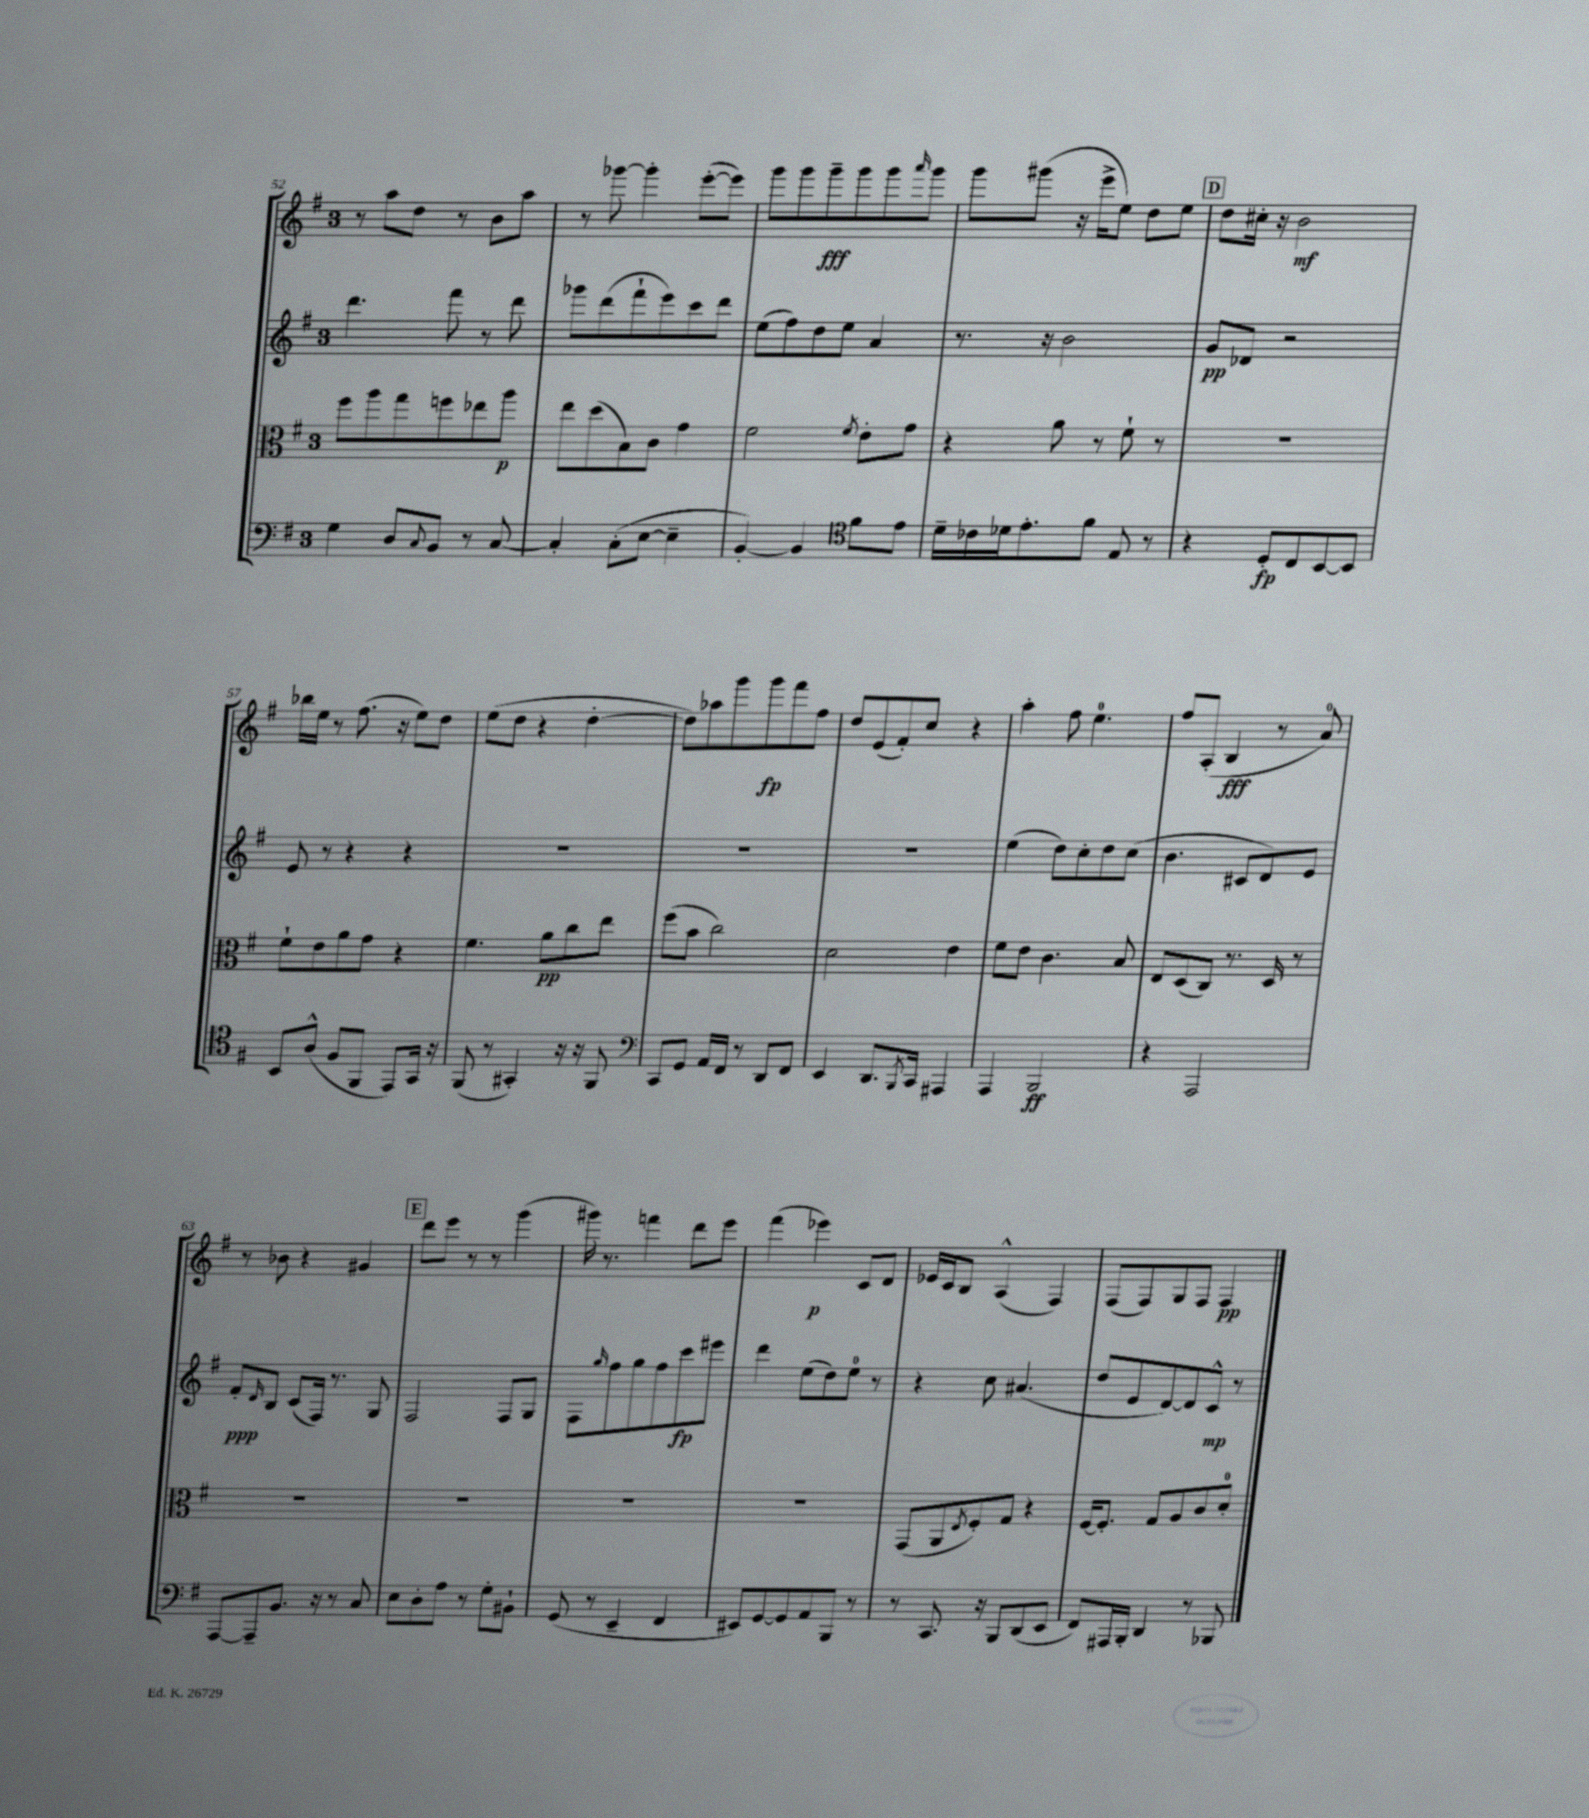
<<
\new StaffGroup <<
\new Staff = "s0" {
    \clef treble \key g \major \once \override Staff.TimeSignature.style = #'single-digit \time 3/4
    r8 a''8 d''8 r8 b'8 a''8 |
    r8 ges'''8~ ges'''4-. e'''8~-.( e'''8) |
    g'''8 g'''8 g'''8--\fff g'''8 g'''8 \grace { a'''16 } g'''8 |
    g'''8 gis'''8( r16 e'''16-> e''8) d''8 e''8 |
    \mark \markup { \box "D" } d''8 cis''16-. r16 b'2\mf |
    bes''16 e''16 r8 fis''8.( r16 e''8) d''8 |
    e''8( d''8 r4 d''4~-. |
    d''8) aes''8 g'''8 g'''8\fp fis'''8 fis''8 |
    d''8 e'8( fis'8-.) c''8 r4 |
    a''4-. fis''8 e''4.-0 |
    fis''8 a8-.( b4\fff r8 a'8-0) |
    r8 bes'8 r4 gis'4 |
    \mark \markup { \box "E" } d'''8 e'''8 r8 r8 g'''4( |
    gis'''16) r8. f'''4 d'''8 e'''8 |
    fis'''4( ees'''4\p) c'8 d'8 |
    ees'16 c'16 b8 a4-^( fis4) |
    fis8( fis8) g8 fis8 fis4\pp \bar "|." |
}
\new Staff = "s1" {
    \clef treble \key g \major \once \override Staff.TimeSignature.style = #'single-digit \time 3/4
    d'''4. fis'''8 r8 d'''8 |
    ges'''8 d'''8( fis'''8-! e'''8) c'''8 d'''8 |
    e''8( fis''8) d''8 e''8 a'4 |
    r8. r16 b'2 |
    \mark \markup { \box "D" } g'8\pp des'8 r2 |
    e'8 r8 r4 r4 |
    R2. |
    R2. |
    R2. |
    e''4( d''8) c''8-. d''8 c''8( |
    b'4. cis'8 d'8) e'8 |
    fis'8-.\ppp \grace { d'16 } b8 c'8( fis16) r8. g8 |
    \mark \markup { \box "E" } fis2 fis8 g8 |
    fis8 \grace { g''16 } fis''8 g''8 fis''8 c'''8\fp eis'''8 |
    d'''4 e''8( d''8) e''8-0 r8 |
    r4 c''8 ais'4.( |
    d''8 e'8 d'8~) d'8 c'8-^\mp r8 \bar "|." |
}
\new Staff = "s2" {
    \clef alto \key g \major \once \override Staff.TimeSignature.style = #'single-digit \time 3/4
    fis''8 a''8 g''8 f''8 ees''8 a''8\p |
    e''8 d''8( b8) c'8 g'4 |
    fis'2 \acciaccatura { fis'8 } e'8-. g'8 |
    r4 a'8 r8 fis'8-! r8 |
    \mark \markup { \box "D" } R2. |
    fis'8-! e'8 a'8 g'8 r4 |
    fis'4. a'8\pp c''8 e''8 |
    fis''8( b'8 c''2) |
    d'2 e'4 |
    fis'8 e'8 c'4. b8 |
    e8 d8( c8) r8. d16 r8 |
    R2. |
    \mark \markup { \box "E" } R2. |
    R2. |
    R2. |
    g,8( a,8 \acciaccatura { e8 } fis8-.) g8 r4 |
    fis16~ fis8.-. g8 a8 c'8 d'8-0-. \bar "|." |
}
\new Staff = "s3" {
    \clef bass \key g \major \once \override Staff.TimeSignature.style = #'single-digit \time 3/4
    g4 d8 \appoggiatura { c8 } b,8 r8 c8~ |
    c4-. c8-.( e8~ e4-- |
    b,4~-.) b,4 \clef tenor fis'8 e'8 |
    d'16-- ces'16 des'16 e'8.-. fis'8 e8 r8 |
    \mark \markup { \box "D" } r4 d8-.\fp c8 b,8~ b,8 |
    b,8 a8-^( fis8 fis,8 e,8) g,16 r16 |
    fis,8( r8 gis,4-.) r16 r16 fis,8 |
    \clef bass c,8 g,8 a,16 fis,16 r8 d,8 fis,8 |
    e,4 d,8. \acciaccatura { b,,8 } c,16 ais,,4 |
    a,,4 b,,2\ff |
    r4 a,,2 |
    a,,8~ a,,8-- b,8. r16 r8 c8 |
    \mark \markup { \box "E" } e8 d8-. a8 r8 g8-. bis,8-! |
    g,8( r8 e,4-- fis,4 |
    eis,8) g,8~ g,8 a,8 b,,8 r8 |
    r8 c,8. r16 b,,8 d,8( e,8 |
    fis,8) ais,,16 b,,16-. d,4 r8 bes,,8 \bar "|." |
}
>>
>>
\layout { \context { \Score currentBarNumber = #52 } }
